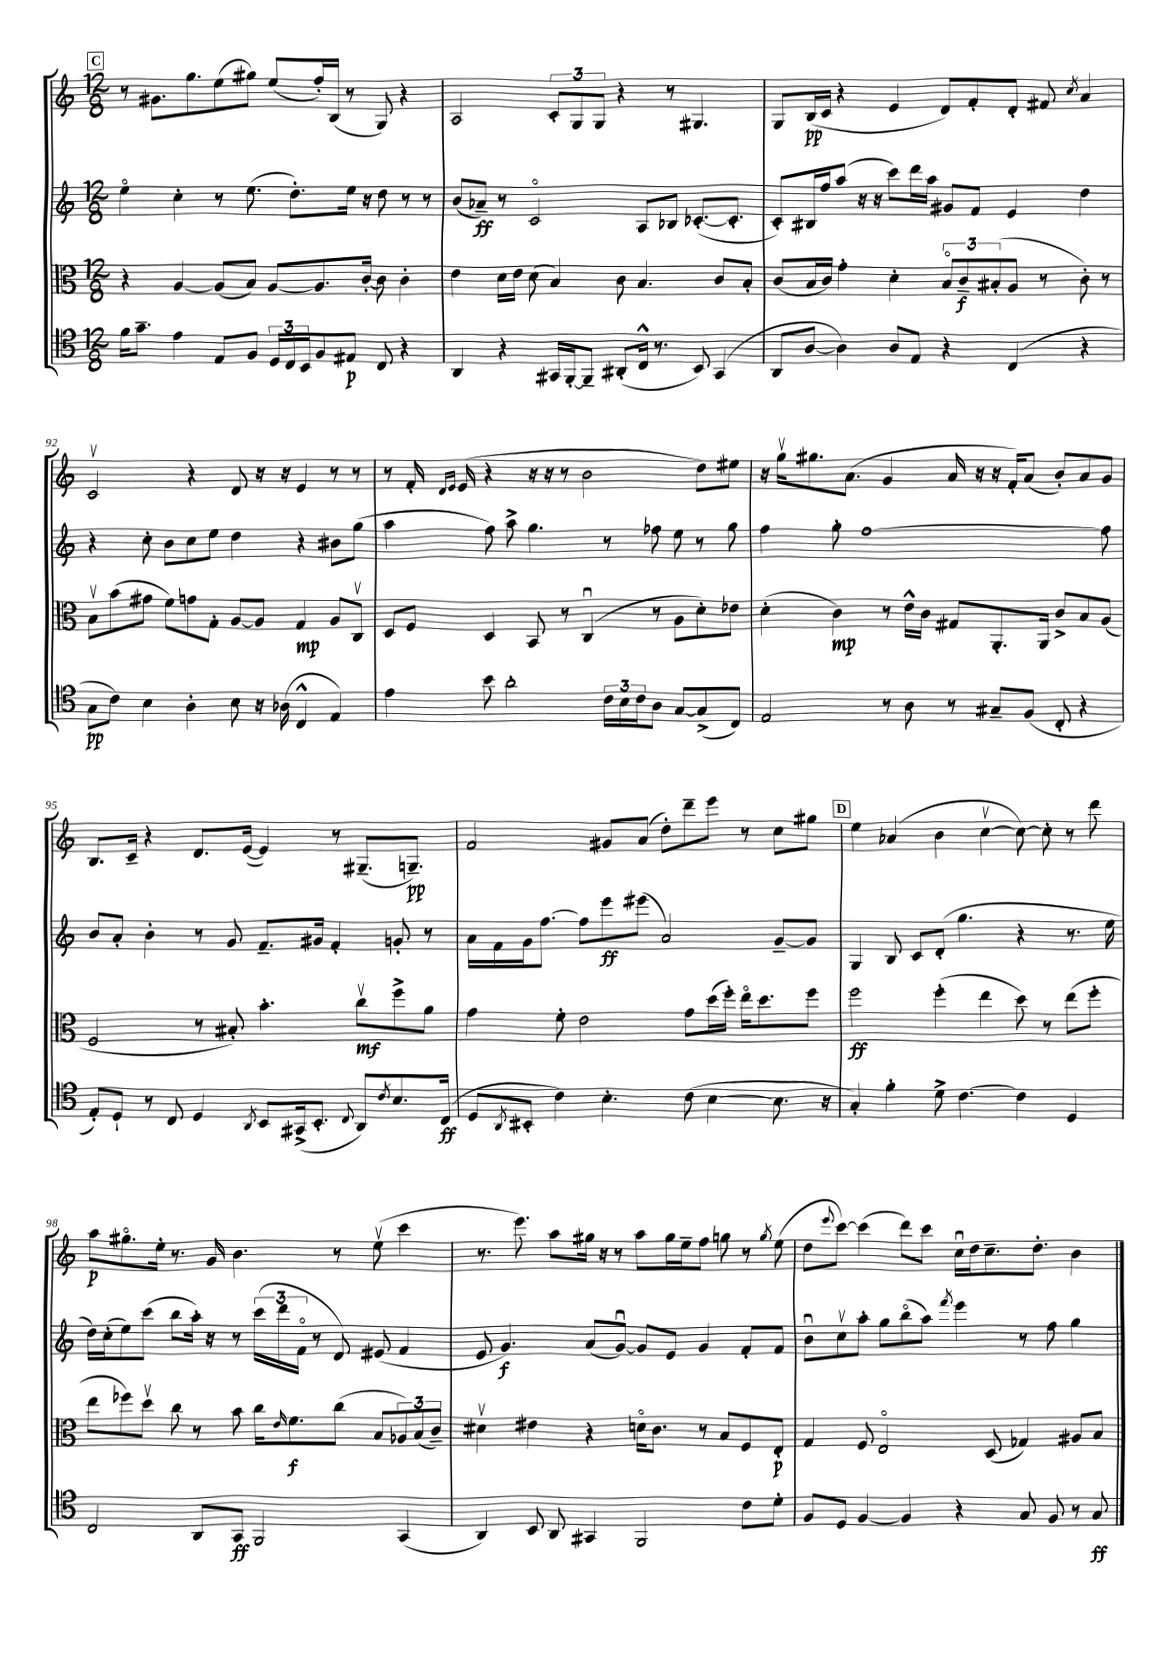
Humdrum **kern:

**kern	**kern	**kern	**kern
*staff4	*staff3	*staff2	*staff1
*clefC4	*clefC3	*clefG2	*clefG2
*k[]	*k[]	*k[]	*k[]
*M12/8	*M12/8	*M12/8	*M12/8
16f	4r	4eeo	8r
8.g~	.	.	.
.	.	.	8.g#
4e	[4A	4cc'	.
.	.	.	8.gg
8E	(8A]	8r	(8ee
8F	8B)	(8.ee	8gg#)
24D	[8A	.	(8ee
24C	.	.	.
.	.	8.dd')	.
24BB	.	.	.
8F	8.A]	.	16ff')
.	.	.	(16B
8E#	.	16ee	8r
.	[16c'	16r	.
8C	8c]	8dd	8G)
4r	4c'	8r	4r
.	.	8r	.
=	=	=	=
4AA	4e	(8b	2A
.	.	8a-~)	.
4r	16d	8r	.
.	16e	.	.
.	(8d	2co	.
16GG#	4B)	.	12c'
[16FF'	.	.	.
.	.	.	12G
8FF~]	.	.	.
.	.	.	12G
(8AA#'	8c	.	4r
16C^^	4.B	8A	.
8.r	.	.	.
.	.	8B-	8r
8BB)	.	([8.c-'	4.G#
(4GG#	8c	.	.
.	.	8.c-']	.
.	8B'	.	.
=	=	=	=
8AA	(8c	8c')	8G
[8A	16B	16B#	(16B
.	16c)	16ff	16c
4A])	4g'	(8aa	4r
.	.	16r	.
.	.	16r	.
8A	4d'	8ccc)	4e
8E	.	16ddd	.
.	.	16aa	.
4r	12Bo	8g#	8d)
.	12c~	.	.
.	.	8f	8f'
.	(12B#'	.	.
(4C	8A	4e	8d'
.	8r	.	8f#
.	.	.	8qcc
4r	8c')	4dd	4a
.	8r	.	.
=	=	=	=
8G	8Bv	4r	2cv
8c)	(8b	.	.
4B	8g#	8cc'	.
.	8f)	8b	.
4A'	8g	8cc	4r
.	8G'	8ee	.
8B	[8A	4dd	8d
16r	8A]	.	16r
(16A-	.	.	16r
4C^^	4G	4r	4e
4E)	8A	8b#	8r
.	8Cv	(8gg	8r
=	=	=	=
4e	8D	4aa	8r
.	8F	.	16f'
.	.	.	16qqd
.	.	.	16qqe
.	.	.	(16e
8b	4D	8ff)	4r
2a'	.	8aa^	.
.	8BB	4.gg	16r
.	.	.	16r
.	8r	.	8r
.	(4Cu	.	2b
24c	.	8r	.
24B	.	.	.
24c	.	.	.
8A	8r	8ff-	.
[8G	8A	8ee	.
(8G^]	8d')	8r	8dd)
8C)	8e-	8gg	8ee#
=	=	=	=
2E	(4d'	4ff	16r
.	.	.	16ggv
.	.	.	8.gg#
.	4c)	8gg'	.
.	.	.	(8.a
.	.	[1ff	.
8r	8r	.	4g
8A	16e^^	.	.
.	16c	.	.
8r	8G#	.	16a
.	.	.	16r
8G#~	8.AA'	.	16r
.	.	.	16f')
(8F	.	.	(8a
.	16AA	.	.
8C'	8c^	.	8b')
4r	8B	.	8a
.	(8A	8ff]	8g
=	=	=	=
8E')	2F	8b	8.B
8D`	.	8a'	.
.	.	.	16c~
8r	.	4b'	4r
8C	.	.	.
4D	8r	8r	8.d
.	8B#')	8g	.
.	.	.	([16e
8qAA	.	.	.
8BB	4.b'	8.f~	4e])
(16GG#^	.	.	.
8.BB'	.	16g#	.
.	.	4f'	8r
8qqC	.	.	.
8AA)	8ccv	.	(8.G#~
8qc	.	.	.
8.B	8ff^	8g'	.
.	.	.	8.G~)
.	8a	8r	.
(16C	.	.	.
=	=	=	=
8D	4g	16a	2f
.	.	16f	.
8qAA	.	.	.
8BB#'	.	16g	.
.	.	[8.ff	.
4c)	8f'	.	.
.	2e	8ff]	.
4.B'	.	8eee	8g#
.	.	(8eee#	(8a
.	.	2a)	8dd')
(8c	8g	.	8ddd~
[4B	(16dd	.	8eee
.	16ff')	.	.
.	16eeo	.	8r
.	8.dd	.	.
8.B]	.	[8g~	8cc
.	8ff	8g]	8gg#
16r	.	.	.
=	=	=	=
4G')	2ff	4G	4ee
4f'	.	8B	(4a-
.	.	8c	.
8d^	(4ff'	(8d'	4b
[4.c	.	4.gg	.
.	4ee	.	[4ccv
4c]	8dd)	4r	8cc_)
.	8r	.	8cc']
4D	(8ee	8.r	8r
.	8ff'	.	8ddd
.	.	16ee	.
=	=	=	=
2C	8ee	16dd)	8aa
.	.	(16cc'	.
.	8ff-)	8ee)	8.gg#o
.	8ddv	(8ccc	.
.	.	.	16ee'
.	8cc	8bb	8.r
8AA	8r	16aa')	.
.	.	16r	16g
8GG	8b	8r	4.b
2FF	16cc	(24ccc	.
.	.	24ddd	.
.	16qqe	.	.
.	8.f	.	.
.	.	24fo	.
.	.	8r	.
.	(8cc	8d)	8r
.	8B	(8e#	(8eev
(4GG	12A-)	4f	4ccc
.	(12B	.	.
.	12c~)	.	.
=	=	=	=
4AA)	4d#v	8e	8.r
.	.	4.g)	.
.	.	.	8.eee)
8BB	4e#	.	.
8AA	.	.	8aa
4GG#	4r	(8a	16gg#
.	.	.	16r
.	.	[8gu)	8r
2FF	16do	8g]	8aa
.	8.c	.	.
.	.	8e	16gg#
.	.	.	16ee~
.	8r	4g	8ff
.	8B	.	8gg
8c	8F	8f'	8r
.	.	.	8qgg
8d'	8E'	8f	(8ee
=	=	=	=
8F	4G	8bu	8dd
.	.	.	8qqeee
8D	.	8ccv	[8ccc)
[4F	8F	8aa'	(4ccc]
.	2Eo	8gg	.
4F]	.	(8bbo	8ddd)
.	.	8aa)	8ccc
.	.	8qfff	.
4r	.	4eee	16ccu
.	.	.	16dd
.	(8D	.	8.cc~
8G	4G-)	8r	.
.	.	.	8.dd'
8F	.	8ff	.
8r	8A#	4gg	4b
8G	8B	.	.
==	==	==	==
*-	*-	*-	*-
